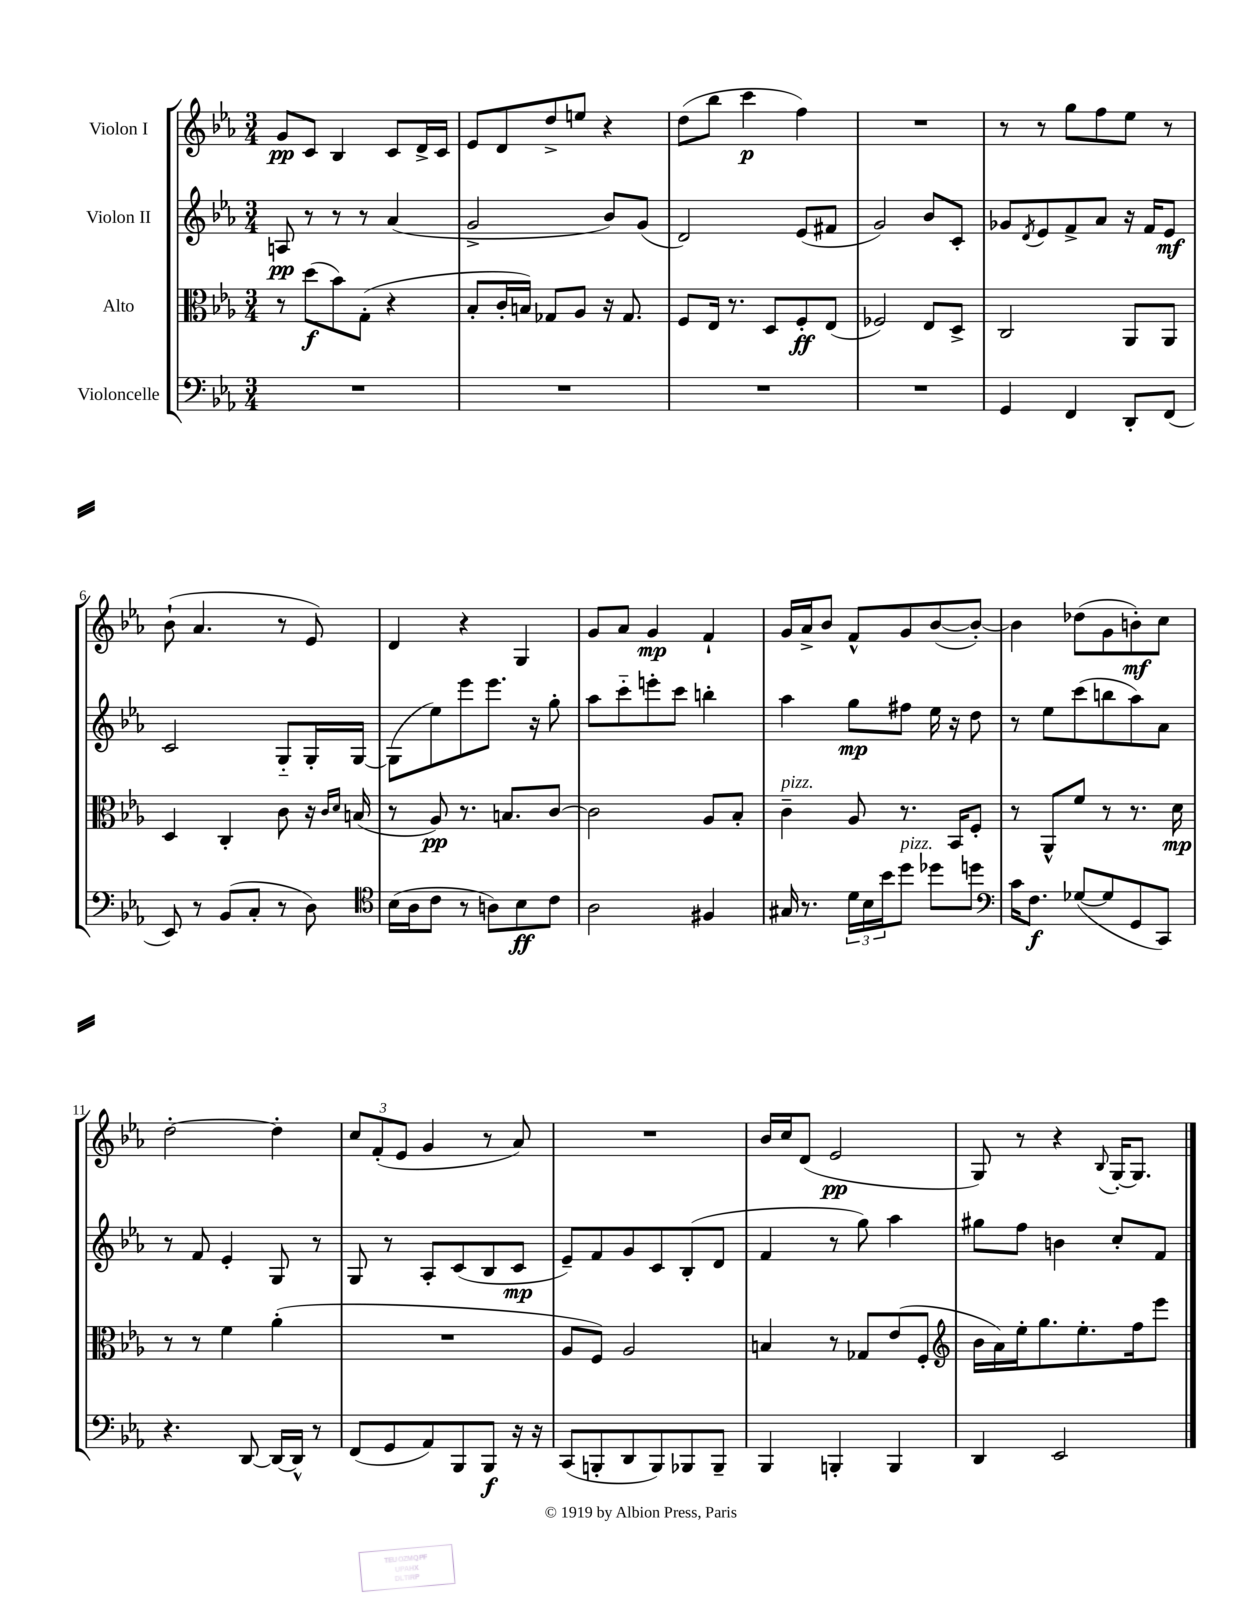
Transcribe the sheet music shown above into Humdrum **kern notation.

**kern	**dynam	**kern	**dynam	**kern	**dynam	**kern	**dynam
*part4	*part4	*part3	*part3	*part2	*part2	*part1	*part1
*staff4	*staff4	*staff3	*staff3	*staff2	*staff2	*staff1	*staff1
*I"Violoncelle	*	*I"Alto	*	*I"Violon II	*	*I"Violon I	*
*clefF4	*	*clefC3	*	*clefG2	*	*clefG2	*
*k[b-e-a-]	*	*k[b-e-a-]	*	*k[b-e-a-]	*	*k[b-e-a-]	*
*M3/4	*	*M3/4	*	*M3/4	*	*M3/4	*
=1	=1	=1	=1	=1	=1	=1	=1
2.r	.	8r	.	8An/	pp	8g/L	pp
.	.	(8dd\L	f	8r	.	8c/J	.
.	.	8b-\)	.	8r	.	4B-/	.
.	.	(8G'\J	.	8r	.	.	.
.	.	4r	.	(4a-/	.	8c/L	.
.	.	.	.	.	.	16d^/L	.
.	.	.	.	.	.	16c/JJ	.
=2	=2	=2	=2	=2	=2	=2	=2
2.r	.	8B-'/L	.	2g^/	.	8e-/L	.
.	.	16c'/L	.	.	.	8d/	.
.	.	16Bn/JJ)	.	.	.	.	.
.	.	8G-X/L	.	.	.	8dd^/	.
.	.	8A-/J	.	.	.	8een/J	.
.	.	16r	.	8b-/L)	.	4r	.
.	.	8.G-/	.	.	.	.	.
.	.	.	.	(8g/J	.	.	.
=3	=3	=3	=3	=3	=3	=3	=3
2.r	.	8F/L	.	2d/)	.	(8dd\L	.
.	.	16E-/Jk	.	.	.	8bb-\J	.
.	.	8.r	.	.	.	.	.
.	.	.	.	.	.	4ccc\	p
.	.	8D/L	.	.	.	.	.
.	.	8F'/	ff	(8e-/L	.	4ff\)	.
.	.	(8E-/J	.	8f#X/J	.	.	.
=4	=4	=4	=4	=4	=4	=4	=4
2.r	.	2F-X/)	.	2g/)	.	2.r	.
.	.	8E-/L	.	8b-/L	.	.	.
.	.	8D^/J	.	8c'/J	.	.	.
=5	=5	=5	=5	=5	=5	=5	=5
4GG/	.	2C/	.	8g-X/L	.	8r	.
.	.	.	.	8qd/	.	.	.
.	.	.	.	8e-/	.	8r	.
4FF/	.	.	.	8f^/	.	8gg\L	.
.	.	.	.	8a-/J	.	8ff\	.
8DD'/L	.	8AA-/L	.	16r	.	8ee-\J	.
.	.	.	.	16f/KL	.	.	.
(8FF/J	.	8AA-/J	.	8e-/J	mf	8r	.
!!LO:LB:g=z
=6	=6	=6	=6	=6	=6	=6	=6
8EE-/)	.	4D/	.	2c/	.	(8b-`\	.
8r	.	.	.	.	.	4.a-/	.
(8BB-/L	.	4C'/	.	.	.	.	.
8C'/J	.	.	.	.	.	.	.
8r	.	8c\	.	8G/L	.	8r	.
8D\)	.	16r	.	16G'/L	.	8e-/)	.
.	.	16qqc/LL	.	.	.	.	.
.	.	16qqd/JJ	.	.	.	.	.
.	.	(16Bn/	.	[16G/JJ	.	.	.
=7	=7	=7	=7	=7	=7	=7	=7
*clefC4	*	*	*	*	*	*	*
(16B-\LL	.	8r	.	(8G\L]	.	4d/	.
16A-\J	.	.	.	.	.	.	.
8c\J	.	8A-/)	pp	8ee-\)	.	.	.
8r	.	8.r	.	8eee-\	.	4r	.
8An\L)	.	.	.	8.eee-\J	.	.	.
.	.	8.Bn/L	.	.	.	.	.
8B-\	ff	.	.	.	.	4G/	.
.	.	.	.	16r	.	.	.
8c\J	.	[8c/J	.	8gg'\	.	.	.
=8	=8	=8	=8	=8	=8	=8	=8
2A-\	.	2c\]	.	8aa-\L	.	8g/L	.
.	.	.	.	8ccc\	.	8a-/J	.
.	.	.	.	8eeen'\	.	4g/	mp
.	.	.	.	8ccc\J	.	.	.
4F#X/	.	8A-/L	.	4bbn'\	.	4f`/	.
.	.	8B-'/J	.	.	.	.	.
=9	=9	=9	=9	=9	=9	=9	=9
!	!	!LO:TX:a:i:t=pizz.	!	!	!	!	!
16G#X/	.	4c~\	.	4aa-\	.	16g/LL	.
8.r	.	.	.	.	.	16a-^/J	.
.	.	.	.	.	.	8b-/J	.
24d\LL	.	8A-/	.	8gg\L	mp	8f^^/L	.
24B-\	.	.	.	.	.	.	.
24b-\J	.	.	.	.	.	.	.
!LO:TX:a:i:t=pizz.	!	!	!	!	!	!	!
8dd\J	.	8.r	.	8ff#X\J	.	8g/	.
8dd-X\L	.	.	.	16ee-\	.	([8b-/	.
.	.	16BB-/KL	.	16r	.	.	.
8ddn\J	.	8F'/J	.	8dd\	.	8b-'/J_)	.
=10	=10	=10	=10	=10	=10	=10	=10
*clefF4	*	*	*	*	*	*	*
16c\KL	.	8r	.	8r	.	4b-\]	.
8.F\J	f	.	.	.	.	.	.
.	.	8AA-^^/L	.	8ee-\L	.	.	.
([8G-X/L	.	8f/J	.	(8ccc\	.	(8dd-X\L	.
8G-/]	.	8r	.	8bbn\	.	8g\	.
8GG/	.	8.r	.	8aa-\)	.	8bn'\)	mf
8CC/J)	.	.	.	8a-\J	.	8cc\J	.
.	.	16d\	mp	.	.	.	.
!!LO:LB:g=z
=11	=11	=11	=11	=11	=11	=11	=11
4.r	.	8r	.	8r	.	[2dd'\	.
.	.	8r	.	8f/	.	.	.
.	.	4f\	.	4e-'/	.	.	.
[8DD/	.	.	.	.	.	.	.
16DD/LL_	.	(4a-'\	.	8G/	.	4dd'\]	.
16DD^^/JJ]	.	.	.	.	.	.	.
8r	.	.	.	8r	.	.	.
=12	=12	=12	=12	=12	=12	=12	=12
(8FF/L	.	2.r	.	8G/	.	12cc/L	.
.	.	.	.	.	.	(12f'/	.
8GG/	.	.	.	8r	.	.	.
.	.	.	.	.	.	12e-/J	.
8AA-/)	.	.	.	8A-'/L	.	4g/	.
8BBB-/	.	.	.	(8c/	.	.	.
8BBB-/J	f	.	.	8B-/	.	8r	.
16r	.	.	.	8c/J	mp	8a-/)	.
16r	.	.	.	.	.	.	.
=13	=13	=13	=13	=13	=13	=13	=13
(8CC/L	.	8A-/L	.	8e-~/L)	.	2.r	.
8BBBn'/	.	8F/J)	.	8f/	.	.	.
8DD/	.	2A-/	.	8g/	.	.	.
8BBB/)	.	.	.	8c/	.	.	.
8BBB-X/	.	.	.	(8B-'/	.	.	.
8BBB-~/J	.	.	.	8d/J	.	.	.
=14	=14	=14	=14	=14	=14	=14	=14
4BBB-/	.	4Bn/	.	4f/	.	16b-/LL	.
.	.	.	.	.	.	16cc/J	.
.	.	.	.	.	.	(8d/J	.
4BBBn'/	.	8r	.	8r	.	2e-/	pp
.	.	8G-X/L	.	8gg\)	.	.	.
4BBB/	.	(8e-/	.	4aa-\	.	.	.
.	.	8F'/J	.	.	.	.	.
=15	=15	=15	=15	=15	=15	=15	=15
*	*	*clefG2	*	*	*	*	*
4DD/	.	16b-\LL	.	8gg#X\L	.	8G/)	.
.	.	16a-\)	.	.	.	.	.
.	.	16ee-'\J	.	8ff\J	.	8r	.
.	.	8.gg\	.	.	.	.	.
2EE-/	.	.	.	4bn\	.	4r	.
.	.	8.ee-'\	.	.	.	.	.
.	.	.	.	.	.	8qqB-/	.
.	.	.	.	8cc'/L	.	[16G'/KL	.
.	.	16ff\k	.	.	.	8.G/J]	.
.	.	8eee-\J	.	8f/J	.	.	.
==	==	==	==	==	==	==	==
*-	*-	*-	*-	*-	*-	*-	*-
